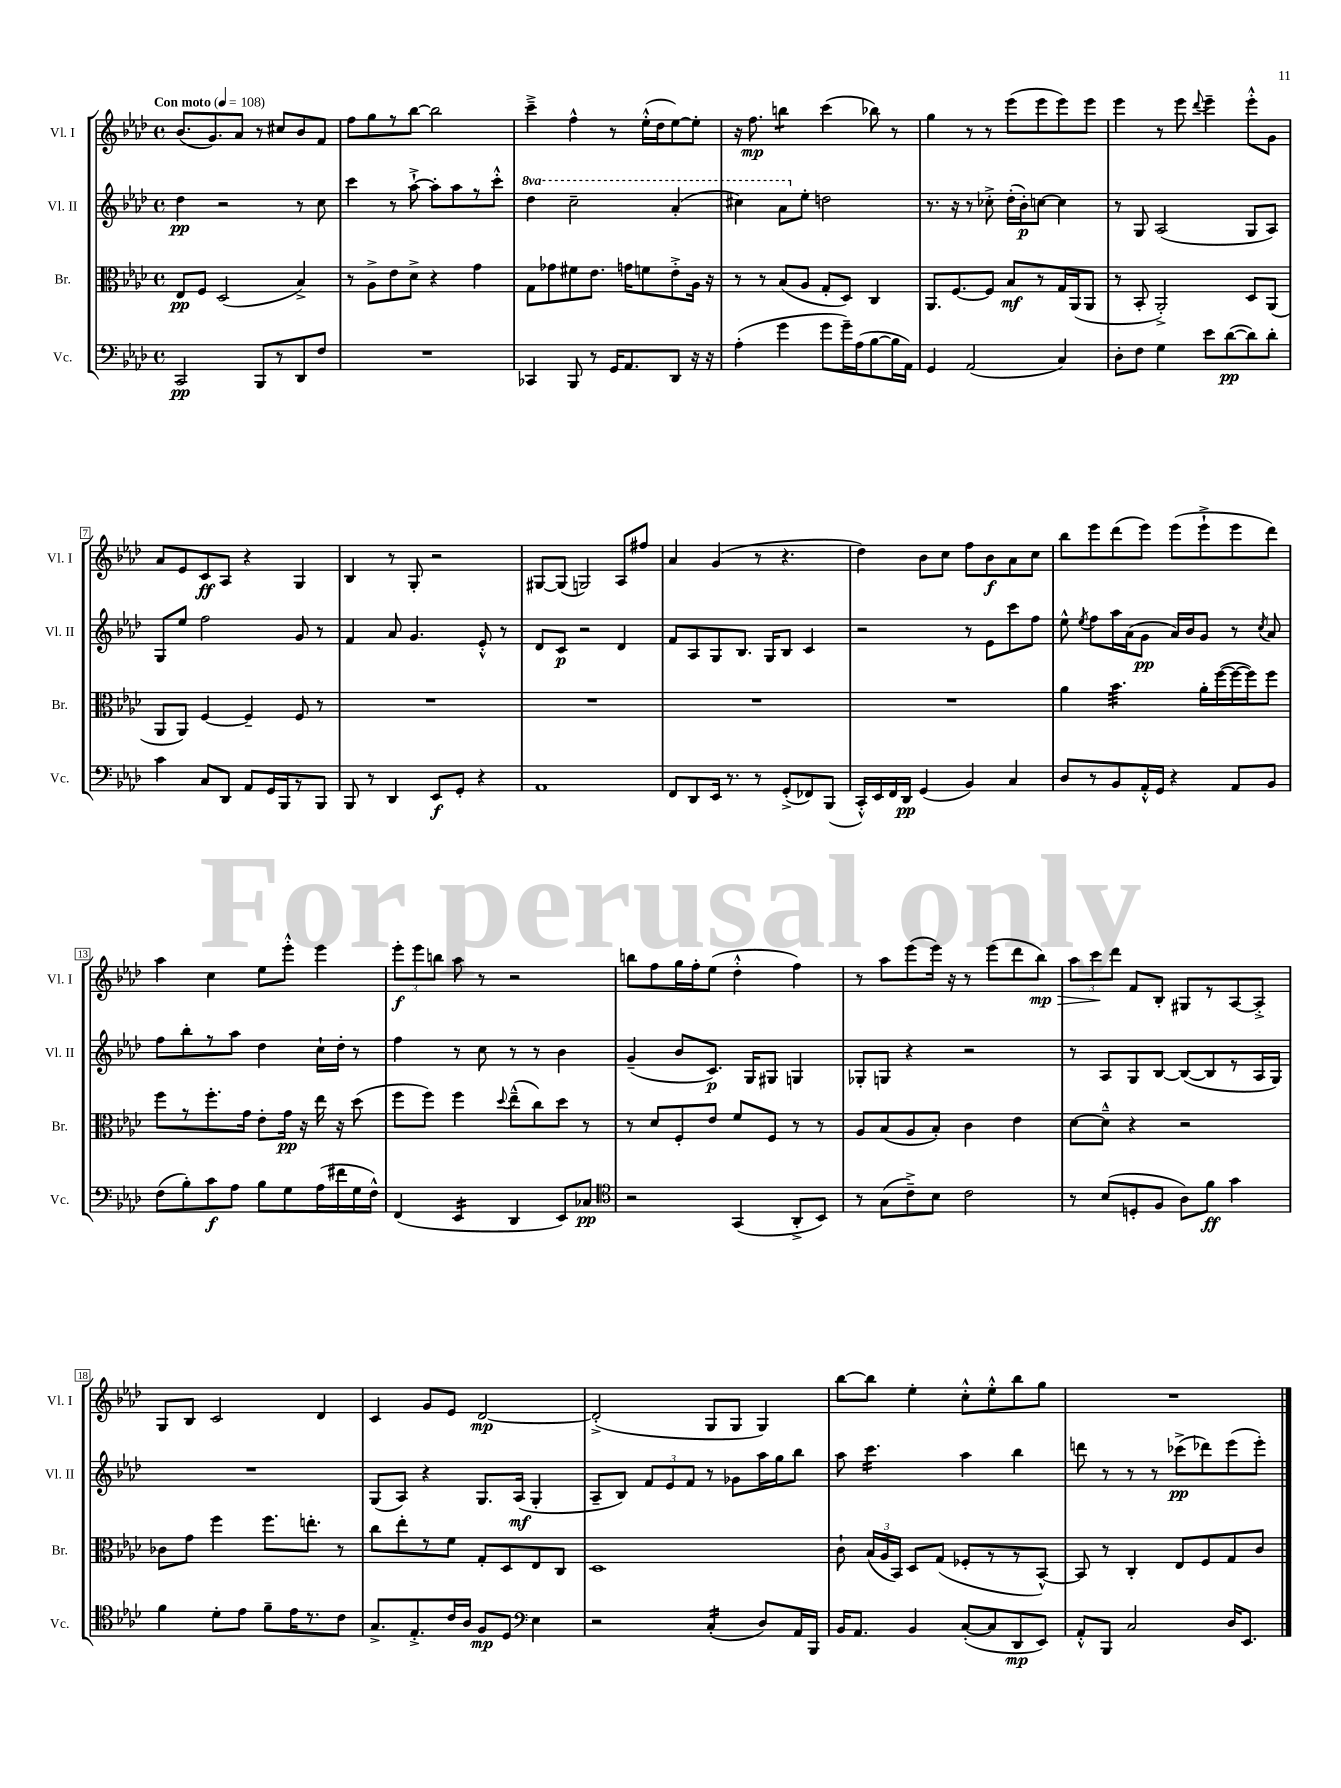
<<
\new StaffGroup <<
\new Staff = "s0" \with { instrumentName = "Vl. I" shortInstrumentName = "Vl. I" } {
    \clef treble \key aes \major \defaultTimeSignature \time 4/4 \tempo "Con moto" 4 = 108
    \autoBeamOff bes'8.[( g'8.) aes'8] r8 cis''8[ bes'8 f'8] |
    f''8[ g''8 r8 bes''8]~ bes''2 |
    c'''4---> f''4-^ r8 ees''16[-.-^( des''16 ees''8~) ees''8]-. |
    r16 f''8.\mp b''4:8 c'''4( bes''8) r8 |
    g''4 r8 r8 ees'''8[( ees'''8 ees'''8) ees'''8] |
    ees'''4 r8 ees'''8 \appoggiatura { des'''8 } ees'''4-- ees'''8[-.-^ g'8] |
    aes'8[ ees'8 c'8\ff aes8] r4 g4 |
    bes4 r8 g8-. r2 |
    gis8[~ gis8]( g2) aes8[ fis''8] |
    aes'4 g'4( r8 r4. |
    des''4) bes'8[ c''8] f''8[ bes'8\f aes'8 c''8] |
    bes''8[ ees'''8 des'''8( ees'''8]) ees'''8[( ees'''8-!-> ees'''8 des'''8]) |
    aes''4 c''4 ees''8[ ees'''8]-.-^ ees'''4 |
    \tuplet 3/2 { ees'''8[-.\f ees'''8 b''8] } aes''8 r8 r2 |
    b''8[ f''8 g''16 f''16-. ees''8]( des''4-.-^ f''4) |
    r8 aes''8[ ees'''8( ees'''16]) r16 r8 ees'''8[( des'''8 bes''8]\mp\>) |
    \tuplet 3/2 { aes''8[ c'''8\! des'''8] } f'8[ bes8]-. gis8[ r8 aes8~ aes8]-.-> |
    g8[ bes8] c'2 des'4 |
    c'4 g'8[ ees'8] des'2~\mp |
    des'2-.->( g8[ g8] g4) |
    bes''8[~ bes''8] ees''4-. c''8[-.-^ ees''8-.-^ bes''8 g''8] |
    R1 \bar "|." |
}
\new Staff = "s1" \with { instrumentName = "Vl. II" shortInstrumentName = "Vl. II" } {
    \clef treble \key aes \major \defaultTimeSignature \time 4/4 \set Staff.ottavationMarkups = #ottavation-simple-ordinals
    \autoBeamOff des''4\pp r2 r8 c''8 |
    c'''4 r8 aes''8~-!-> aes''8[-. aes''8 r8 c'''8]-.-^ |
    \ottava #1 des'''4 c'''2-- aes''4-.( |
    cis'''4) aes''8[ \ottava #0 ees''8]-. d''2 |
    r8. r16 r8 ces''8-.-> des''16[-.( bes'16-.\p) c''8]~ c''4 |
    r8 g8 aes2( g8[ aes8]) |
    g8[ ees''8] f''2 g'8 r8 |
    f'4 aes'8 g'4. ees'8-.-^ r8 |
    des'8[ c'8]\p r2 des'4 |
    f'8[ aes8 g8 bes8.] g16[ bes8] c'4 |
    r2 r8 ees'8[ c'''8 f''8] |
    ees''8-^ \acciaccatura { ees''8 } f''8[ aes''16 aes'16( g'8]\pp aes'16[) bes'16 g'8] r8 \acciaccatura { c''8 } aes'8 |
    f''8[ bes''8-. r8 aes''8] des''4 c''16[-! des''16]-. r8 |
    f''4 r8 c''8 r8 r8 bes'4 |
    g'4--( bes'8[ c'8.]\p) g16[ gis8] g4 |
    ges8[-. g8] r4 r2 |
    r8 aes8[ g8 bes8]~ bes8[~( bes8 r8 aes16 g16]) |
    R1 |
    g8[( aes8]) r4 g8.[ aes16]\mf( g4-. |
    aes8[-- bes8]) \tuplet 3/2 { f'8[ ees'8 f'8] } r8 ges'8[ aes''16 g''16 bes''8] |
    aes''8 c'''4.:16 aes''4 bes''4 |
    d'''8 r8 r8 r8 ces'''8[->\pp( des'''8) ees'''8( ees'''8]-.) \bar "|." |
}
\new Staff = "s2" \with { instrumentName = "Br." shortInstrumentName = "Br." } {
    \clef alto \key aes \major \defaultTimeSignature \time 4/4
    \autoBeamOff ees8[\pp f8] des2( bes4->) |
    r8 aes8[-> ees'8 des'8]-> r4 g'4 |
    g8[ ges'8 fis'8 ees'8.] g'16[ f'8 ees'8-.-> aes16] r16 |
    r8 r8 bes8[( aes8] g8[-. des8]) c4 |
    aes,8.[ f8.~ f8] bes8[\mf r8 g16 aes,16( aes,8] |
    r8 bes,8-. aes,2-.->) des8[ aes,8]( |
    aes,8[ aes,8]) f4~ f4-- f8 r8 |
    R1 |
    R1 |
    R1 |
    R1 |
    aes'4 bes'4.:32 aes'16[-. f''16~( f''16~ f''16) f''8] |
    f''8[ r8 f''8.-. g'16] ees'8[-. g'16]\pp r16 ees''16 r16 des''8( |
    f''8[ f''8]) f''4 \appoggiatura { des''8 } ees''8[---^( c''8) des''8] r8 |
    r8 des'8[ f8-. ees'8] f'8[ f8] r8 r8 |
    aes8[ bes8( aes8 bes8]-.) c'4 ees'4 |
    des'8[~ des'8]---^ r4 r2 |
    ces'8[ g'8] f''4 f''8.[ e''8.]-. r8 |
    c''8[ ees''8-. r8 f'8] g8[-. des8 ees8 c8] |
    des1 |
    c'8-! \tuplet 3/2 { bes16[( aes16 bes,16]) } des8[ g8]( fes8[-. r8 r8 bes,8]~-^) |
    bes,8 r8 c4-. ees8[ f8 g8 c'8] \bar "|." |
}
\new Staff = "s3" \with { instrumentName = "Vc." shortInstrumentName = "Vc." } {
    \clef bass \key aes \major \defaultTimeSignature \time 4/4
    \autoBeamOff c,2\pp bes,,8[ r8 des,8 f8] |
    R1 |
    ces,4 bes,,8 r8 g,16[ aes,8. des,8] r16 r16 |
    aes4-.( g'4 g'8[ g'16--) aes16( bes8~ bes16 aes,16]) |
    g,4 aes,2( c4) |
    des8[-. f8] g4 ees'8[ des'8~\pp( des'8) des'8]-. |
    c'4 c8[ des,8] aes,8[ g,16 bes,,16 r8 bes,,8] |
    bes,,8 r8 des,4 ees,8[\f g,8]-. r4 |
    aes,1 |
    f,8[ des,8 ees,16] r8. r8 g,8[-.->( fes,8) bes,,8]( |
    c,16[-.-^) ees,16 f,16 des,16]\pp g,4( bes,4) c4 |
    des8[ r8 bes,8 aes,16-.-^ g,16] r4 aes,8[ bes,8] |
    f8[( bes8-.) c'8\f aes8] bes8[ g8 aes16( fis'16 g16 f16]-^) |
    f,4( ees,4:16 des,4 ees,8[) ces8]\pp |
    \clef tenor r2 g,4( aes,8[-.-> bes,8]) |
    r8 g8[( c'8--->) bes8] c'2 |
    r8 bes8[( d8-. f8] aes8[) f'8]\ff g'4 |
    f'4 des'8[-. ees'8] f'8[-- ees'16 r8. c'8] |
    g8.[-> ees8.-.-> c'16 aes16] f8[\mp des8] \clef bass ees4 |
    r2 c4:16-.( des8[) aes,16 bes,,16] |
    bes,16[ aes,8.] bes,4 c8[~-.( c8 des,8\mp ees,8]) |
    aes,8[-.-^ bes,,8] c2 des16[ ees,8.] \bar "|." |
}
>>
>>
\layout { \context { \Score \override BarNumber.stencil = #(make-stencil-boxer 0.1 0.3 ly:text-interface::print) } }
